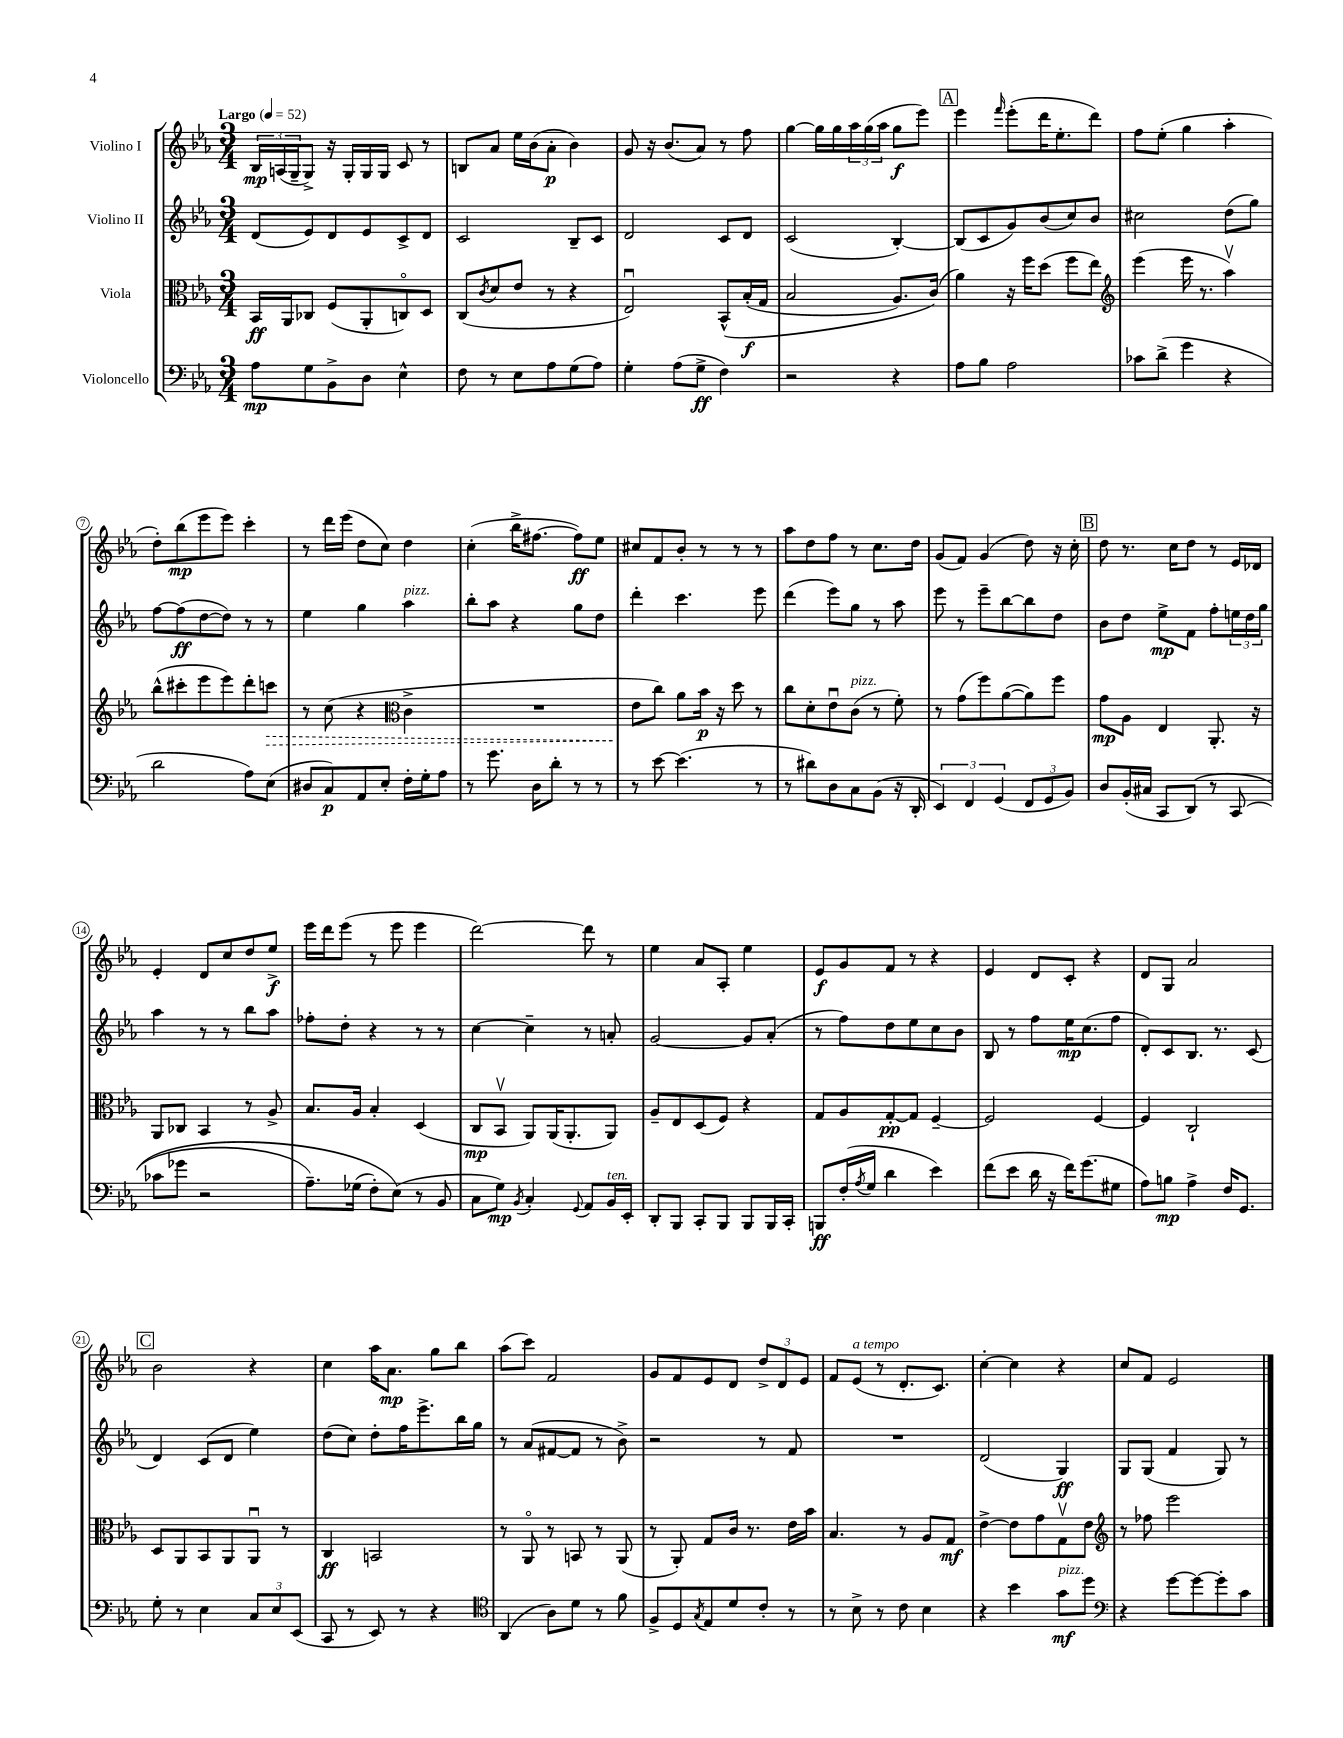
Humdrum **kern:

**kern	**dynam	**kern	**dynam	**kern	**dynam	**kern	**dynam
*part4	*part4	*part3	*part3	*part2	*part2	*part1	*part1
*staff4	*staff4	*staff3	*staff3	*staff2	*staff2	*staff1	*staff1
*I"Violoncello	*	*I"Viola	*	*I"Violino II	*	*I"Violino I	*
*clefF4	*	*clefC3	*	*clefG2	*	*clefG2	*
*k[b-e-a-]	*	*k[b-e-a-]	*	*k[b-e-a-]	*	*k[b-e-a-]	*
*M3/4	*	*M3/4	*	*M3/4	*	*M3/4	*
*MM52	*	*MM52	*	*MM52	*	*MM52	*
=1	=1	=1	=1	=1	=1	=1	=1
!	!	!	!	!	!	!LO:TX:a:B:t=Largo	!
8A-\L	mp	16BB-/LL	ff	(8d/L	.	24B-/LL	mp
.	.	.	.	.	.	(24An/	.
.	.	16AA-/J	.	.	.	.	.
.	.	.	.	.	.	24G~/J	.
8G\	.	8C-X/J	.	8e-/)	.	8G^/J)	.
8BB-^\	.	(8F/L	.	8d/	.	16r	.
.	.	.	.	.	.	16G'/LL	.
8D\J	.	8AA-'/	.	8e-/	.	16G/	.
.	.	.	.	.	.	16G/JJ	.
4E-^^\	.	8Cn/)	.	8c^/	.	8c/	.
.	.	8D/J	.	8d/J	.	8r	.
=2	=2	=2	=2	=2	=2	=2	=2
8F\	.	(8C/L	.	2c/	.	8Bn/L	.
.	.	8qc/	.	.	.	.	.
8r	.	8d/	.	.	.	8a-/J	.
8E-\L	.	8e-/J	.	.	.	16ee-\LL	.
.	.	.	.	.	.	(16b-\J	.
8A-\	.	8r	.	.	.	8a-'\J	p
(8G\	.	4r	.	8B-~/L	.	4b-\)	.
8A-\J)	.	.	.	8c/J	.	.	.
=3	=3	=3	=3	=3	=3	=3	=3
4G'\	.	2E-u/)	.	2d/	.	8g/	.
.	.	.	.	.	.	16r	.
.	.	.	.	.	.	(8.b-/L	.
(8A-\L	.	.	.	.	.	.	.
8G^\J	ff	.	.	.	.	8a-/J)	.
4F\)	.	(8BB-^^/L	.	8c/L	.	8r	.
.	.	(16B-'/L	f	8d/J	.	8ff\	.
.	.	16G/JJ	.	.	.	.	.
=4	=4	=4	=4	=4	=4	=4	=4
2r	.	2B-/	.	(2c/	.	[4gg\	.
.	.	.	.	.	.	16gg\LL]	.
.	.	.	.	.	.	16gg\	.
.	.	.	.	.	.	24aa-\	.
.	.	.	.	.	.	(24gg\	.
.	.	.	.	.	.	24aa-\JJ	.
4r	.	8.A-/L)	.	[4B-'/)	.	8gg\L	f
.	.	.	.	.	.	8eee-\J)	.
.	.	(16c/Jk)	.	.	.	.	.
!!LO:REH:place=s1:t=A
=5	=5	=5	=5	=5	=5	=5	=5
8A-\L	.	4a-\)	.	(8B-/L]	.	4eee-\	.
8B-\J	.	.	.	8c/	.	.	.
.	.	.	.	.	.	16qqfff/	.
2A-\	.	16r	.	8g/)	.	(8eee-'\L	.
.	.	16ff\KL	.	.	.	.	.
.	.	(8dd\J	.	(8b-/	.	16ddd\K	.
.	.	.	.	.	.	8.ee-'\	.
.	.	8ff\L	.	8cc/)	.	.	.
.	.	8ee-\J)	.	8b-/J	.	8ddd\J)	.
=6	=6	=6	=6	=6	=6	=6	=6
*	*	*clefG2	*	*	*	*	*
8c-X\L	.	(4eee-\	.	2cc#X\	.	8ff\L	.
(8d^\J	.	.	.	.	.	(8ee-'\J	.
4g\	.	16eee-\	.	.	.	4gg\	.
.	.	8.r	.	.	.	.	.
4r	.	4aa-v\)	.	(8dd\L	.	4aa-'\	.
.	.	.	.	8gg\J)	.	.	.
!!LO:LB:g=z
=7	=7	=7	=7	=7	=7	=7	=7
2d\	.	(8bb-^^\L	.	[8ff\L	.	8dd'\L)	.
.	.	8ccc#X'\	.	(8ff\]	ff	(8bb-\	mp
.	.	8eee-\	.	[8dd\	.	8eee-\	.
.	.	8eee-\)	.	8dd\J])	.	8eee-\J)	.
8A-\L)	.	8ddd'\	.	8r	.	4ccc'\	.
!	!	!	!LO:HP:b	!	!	!	!
(8E-\J	.	8cccn\J	>	8r	.	.	.
=8	=8	=8	=8	=8	=8	=8	=8
8D#X/L	.	8r	.	4ee-\	.	8r	.
8C/)	p	(8cc\	.	.	.	16ddd\LL	.
.	.	.	.	.	.	(16eee-\JJ	.
8AA-/	.	4r	.	4gg\	.	8dd\L	.
8E-'/J	.	.	.	.	.	8cc\J)	.
*	*	*clefC3	*	*	*	*	*
!	!	!	!	!LO:TX:a:i:t=pizz.	!	!	!
16F'\LL	.	4c^\	.	4aa-\	.	4dd\	.
16G'\J	.	.	.	.	.	.	.
8A-\J	.	.	.	.	.	.	.
=9	=9	=9	=9	=9	=9	=9	=9
8r	.	2.r	.	8bb-'\L	.	(4cc'\	.
8.g\	.	.	.	8aa-\J	.	.	.
.	.	.	.	4r	.	16bb-^\KL	.
16D\KL	.	.	.	.	.	[8.ff#X\J	.
8d'\J	.	.	.	.	.	.	.
8r	.	.	.	8gg\L	.	8ff#\L])	ff
8r	.	.	.	8dd\J	.	8ee-\J	.
=10	=10	=10	=10	=10	=10	=10	=10
8r	.	8e-\L	.	4ddd'\	.	8cc#X/L	.
[8e-\	.	8cc\J)	]	.	.	8f/	.
(4.e-\]	.	8a-\L	.	4.ccc\	.	8b-'/J	.
.	.	16b-\Jk	p	.	.	8r	.
.	.	16r	.	.	.	.	.
.	.	8dd\	.	.	.	8r	.
8r	.	8r	.	8eee-\	.	8r	.
=11	=11	=11	=11	=11	=11	=11	=11
8r	.	8cc\L	.	(4ddd\	.	8aa-\L	.
8d#X\L)	.	8d'\	.	.	.	8dd\	.
8D\	.	8e-u\	.	8eee-\L)	.	8ff\J	.
!	!	!LO:TX:a:i:t=pizz.	!	!	!	!	!
8C\	.	(8c\J	.	8gg\J	.	8r	.
(8BB-\J	.	8r	.	8r	.	8.cc\L	.
16r	.	8f'\)	.	8aa-\	.	.	.
16DD'/	.	.	.	.	.	16dd\Jk	.
=12	=12	=12	=12	=12	=12	=12	=12
6EE-/)	.	8r	.	8eee-\	.	(8g/L	.
.	.	(8g\L	.	8r	.	8f/J)	.
6FF/	.	.	.	.	.	.	.
.	.	8ff\)	.	8eee-~\L	.	(4g/	.
(6GG/	.	.	.	.	.	.	.
.	.	([8a-\	.	[8bb-\	.	.	.
12FF/L	.	8a-\])	.	8bb-\]	.	8dd\)	.
12GG/	.	.	.	.	.	.	.
.	.	8ff\J	.	8dd\J	.	16r	.
12BB-/J)	.	.	.	.	.	.	.
.	.	.	.	.	.	16cc'\	.
!!LO:REH:place=s1:t=B
=13	=13	=13	=13	=13	=13	=13	=13
8D/L	.	8g\L	mp	8b-\L	.	8dd\	.
(16BB-'/L	.	8A-\J	.	8dd\J	.	8.r	.
16C#X/JJ	.	.	.	.	.	.	.
8CC/L	.	4E-/	.	8ee-^\L	mp	.	.
.	.	.	.	.	.	16cc\KL	.
(8DD/J)	.	.	.	8f\J	.	8dd\J	.
8r	.	8.AA-'/	.	8ff'\L	.	8r	.
(8CC/	.	.	.	24een\L	.	16e-/LL	.
.	.	.	.	24dd\	.	.	.
.	.	16r	.	.	.	16d-X/JJ	.
.	.	.	.	24gg\JJ	.	.	.
!!LO:LB:g=z
=14	=14	=14	=14	=14	=14	=14	=14
8c-X\L	.	8AA-/L	.	4aa-\	.	4e-'/	.
8g-X\J	.	8C-X/J	.	.	.	.	.
2r	.	4BB-/	.	8r	.	8d/L	.
.	.	.	.	8r	.	8cc/	.
.	.	8r	.	8bb-\L	.	8dd/	.
.	.	8A-^/	.	8aa-\J	.	8ee-^/J	f
=15	=15	=15	=15	=15	=15	=15	=15
8.A-~\L)	.	8.B-/L	.	8ff-X'\L	.	16eee-\LL	.
.	.	.	.	.	.	16ddd\J	.
.	.	.	.	8dd'\J	.	(8eee-\J	.
(16G-X\Jk	.	16A-/Jk	.	.	.	.	.
8F'\L)	.	4B-'/	.	4r	.	8r	.
(8E-\J)	.	.	.	.	.	8eee-\	.
8r	.	(4D/	.	8r	.	4eee-\	.
8BB-/	.	.	.	8r	.	.	.
=16	=16	=16	=16	=16	=16	=16	=16
8C\L	.	8C/L	mp	[4cc\	.	[2ddd\)	.
8G\J)	mp	8BB-v/J	.	.	.	.	.
8qBB-/	.	.	.	.	.	.	.
4C'/	.	8AA-/L)	.	4cc~\]	.	.	.
.	.	(16AA-/K	.	.	.	.	.
.	.	8.AA-'/	.	.	.	.	.
8qqGG/	.	.	.	.	.	.	.
8AA-/L	.	.	.	8r	.	8ddd\]	.
!LO:TX:a:i:t=ten.	!	!	!	!	!	!	!
16BB-/L	.	8AA-/J)	.	8an'/	.	8r	.
16EE-'/JJ	.	.	.	.	.	.	.
=17	=17	=17	=17	=17	=17	=17	=17
8DD'/L	.	8A-~/L	.	[2g/	.	4ee-\	.
8BBB-/J	.	8E-/	.	.	.	.	.
8CC'/L	.	(8D/	.	.	.	8a-/L	.
8BBB-/J	.	8F/J)	.	.	.	8A-'/J	.
8BBB-/L	.	4r	.	8g/L]	.	4ee-\	.
16BBB-/L	.	.	.	(8a-'/J	.	.	.
16CC'/JJ	.	.	.	.	.	.	.
=18	=18	=18	=18	=18	=18	=18	=18
8BBBn/L	ff	8G/L	.	8r	.	8e-/L	f
(16F'/L	.	8A-/	.	8ff\L)	.	8g/	.
8qA-/	.	.	.	.	.	.	.
16G/JJ	.	.	.	.	.	.	.
4d\	.	[8G'/	pp	8dd\	.	8f/J	.
.	.	8G/J]	.	8ee-\	.	8r	.
4e-\)	.	[4F~/	.	8cc\	.	4r	.
.	.	.	.	8b-\J	.	.	.
=19	=19	=19	=19	=19	=19	=19	=19
(8f\L	.	2F/]	.	8B-/	.	4e-/	.
8e-\J	.	.	.	8r	.	.	.
16d\	.	.	.	8ff\L	.	8d/L	.
16r	.	.	.	.	.	.	.
16f\KL)	.	.	.	16ee-\K	mp	8c'/J	.
(8.g\	.	.	.	(8.cc\	.	.	.
.	.	[4F/	.	.	.	4r	.
8G#X\J	.	.	.	8ff\J	.	.	.
=20	=20	=20	=20	=20	=20	=20	=20
8A-\L)	.	4F/]	.	8d'/L)	.	8d/L	.
8Bn\J	mp	.	.	8c/	.	8G/J	.
4A-^\	.	2C`/	.	8.B-/J	.	2a-/	.
.	.	.	.	8.r	.	.	.
16F/KL	.	.	.	.	.	.	.
8.GG/J	.	.	.	.	.	.	.
.	.	.	.	(8c/	.	.	.
!!LO:LB:g=z
!!LO:REH:place=s1:t=C
=21	=21	=21	=21	=21	=21	=21	=21
8G'\	.	8D/L	.	4d/)	.	2b-\	.
8r	.	8AA-/	.	.	.	.	.
4E-\	.	8BB-/	.	(8c/L	.	.	.
.	.	8AA-/	.	8d/J	.	.	.
12C/L	.	8AA-u/J	.	4ee-\)	.	4r	.
12E-/	.	.	.	.	.	.	.
.	.	8r	.	.	.	.	.
(12EE-/J	.	.	.	.	.	.	.
=22	=22	=22	=22	=22	=22	=22	=22
8CC/	.	4C/	ff	(8dd\L	.	4cc\	.
8r	.	.	.	8cc\J)	.	.	.
8EE-/)	.	2BBn/	.	8dd'\L	.	16aa-\KL	.
.	.	.	.	.	.	8.a-\J	mp
8r	.	.	.	16ff\K	.	.	.
.	.	.	.	8.eee-^\	.	.	.
4r	.	.	.	.	.	8gg\L	.
.	.	.	.	16bb-\L	.	8bb-\J	.
.	.	.	.	16gg\JJ	.	.	.
=23	=23	=23	=23	=23	=23	=23	=23
*clefC4	*	*	*	*	*	*	*
(4AA-/	.	8r	.	8r	.	(8aa-\L	.
.	.	8AA-/	.	(8a-/L	.	8ccc\J)	.
8A-\L)	.	8r	.	[8f#X/	.	2f/	.
8d\J	.	8BBn/	.	8f#/J]	.	.	.
8r	.	8r	.	8r	.	.	.
8f\	.	(8AA-/	.	8b-^\)	.	.	.
=24	=24	=24	=24	=24	=24	=24	=24
8F^/L	.	8r	.	2r	.	8g/L	.
8D/	.	8AA-'/)	.	.	.	8f/	.
8qG/	.	.	.	.	.	.	.
8E-/	.	8G/L	.	.	.	8e-/	.
8d/	.	16c/Jk	.	.	.	8d/J	.
.	.	8.r	.	.	.	.	.
8c'/J	.	.	.	8r	.	12dd^/L	.
.	.	.	.	.	.	12d/	.
8r	.	16e-\LL	.	8f/	.	.	.
.	.	.	.	.	.	12e-/J	.
.	.	16b-\JJ	.	.	.	.	.
=25	=25	=25	=25	=25	=25	=25	=25
8r	.	4.B-/	.	2.r	.	8f/L	.
!	!	!	!	!	!	!LO:TX:a:i:t=a tempo	!
8B-^\	.	.	.	.	.	(8e-/J	.
8r	.	.	.	.	.	8r	.
8c\	.	8r	.	.	.	8.d'/L	.
4B-\	.	8A-/L	.	.	.	.	.
.	.	.	.	.	.	8.c/J)	.
.	.	8G/J	mf	.	.	.	.
=26	=26	=26	=26	=26	=26	=26	=26
4r	.	[4e-^\	.	(2d/	.	[4cc'\	.
4b-\	.	8e-\L]	.	.	.	4cc\]	.
.	.	8g\	.	.	.	.	.
!LO:TX:a:i:t=pizz.	!	!	!	!	!	!	!
8g\L	mf	8Gv\	.	4G/)	ff	4r	.
8dd\J	.	8e-\J	.	.	.	.	.
=27	=27	=27	=27	=27	=27	=27	=27
*clefF4	*	*clefG2	*	*	*	*	*
4r	.	8r	.	8G/L	.	8cc/L	.
.	.	8ff-X\	.	(8G/J	.	8f/J	.
[8g\L	.	2eee-\	.	4f/	.	2e-/	.
8g\_	.	.	.	.	.	.	.
8g'\]	.	.	.	8G/)	.	.	.
8c\J	.	.	.	8r	.	.	.
==	==	==	==	==	==	==	==
*-	*-	*-	*-	*-	*-	*-	*-
